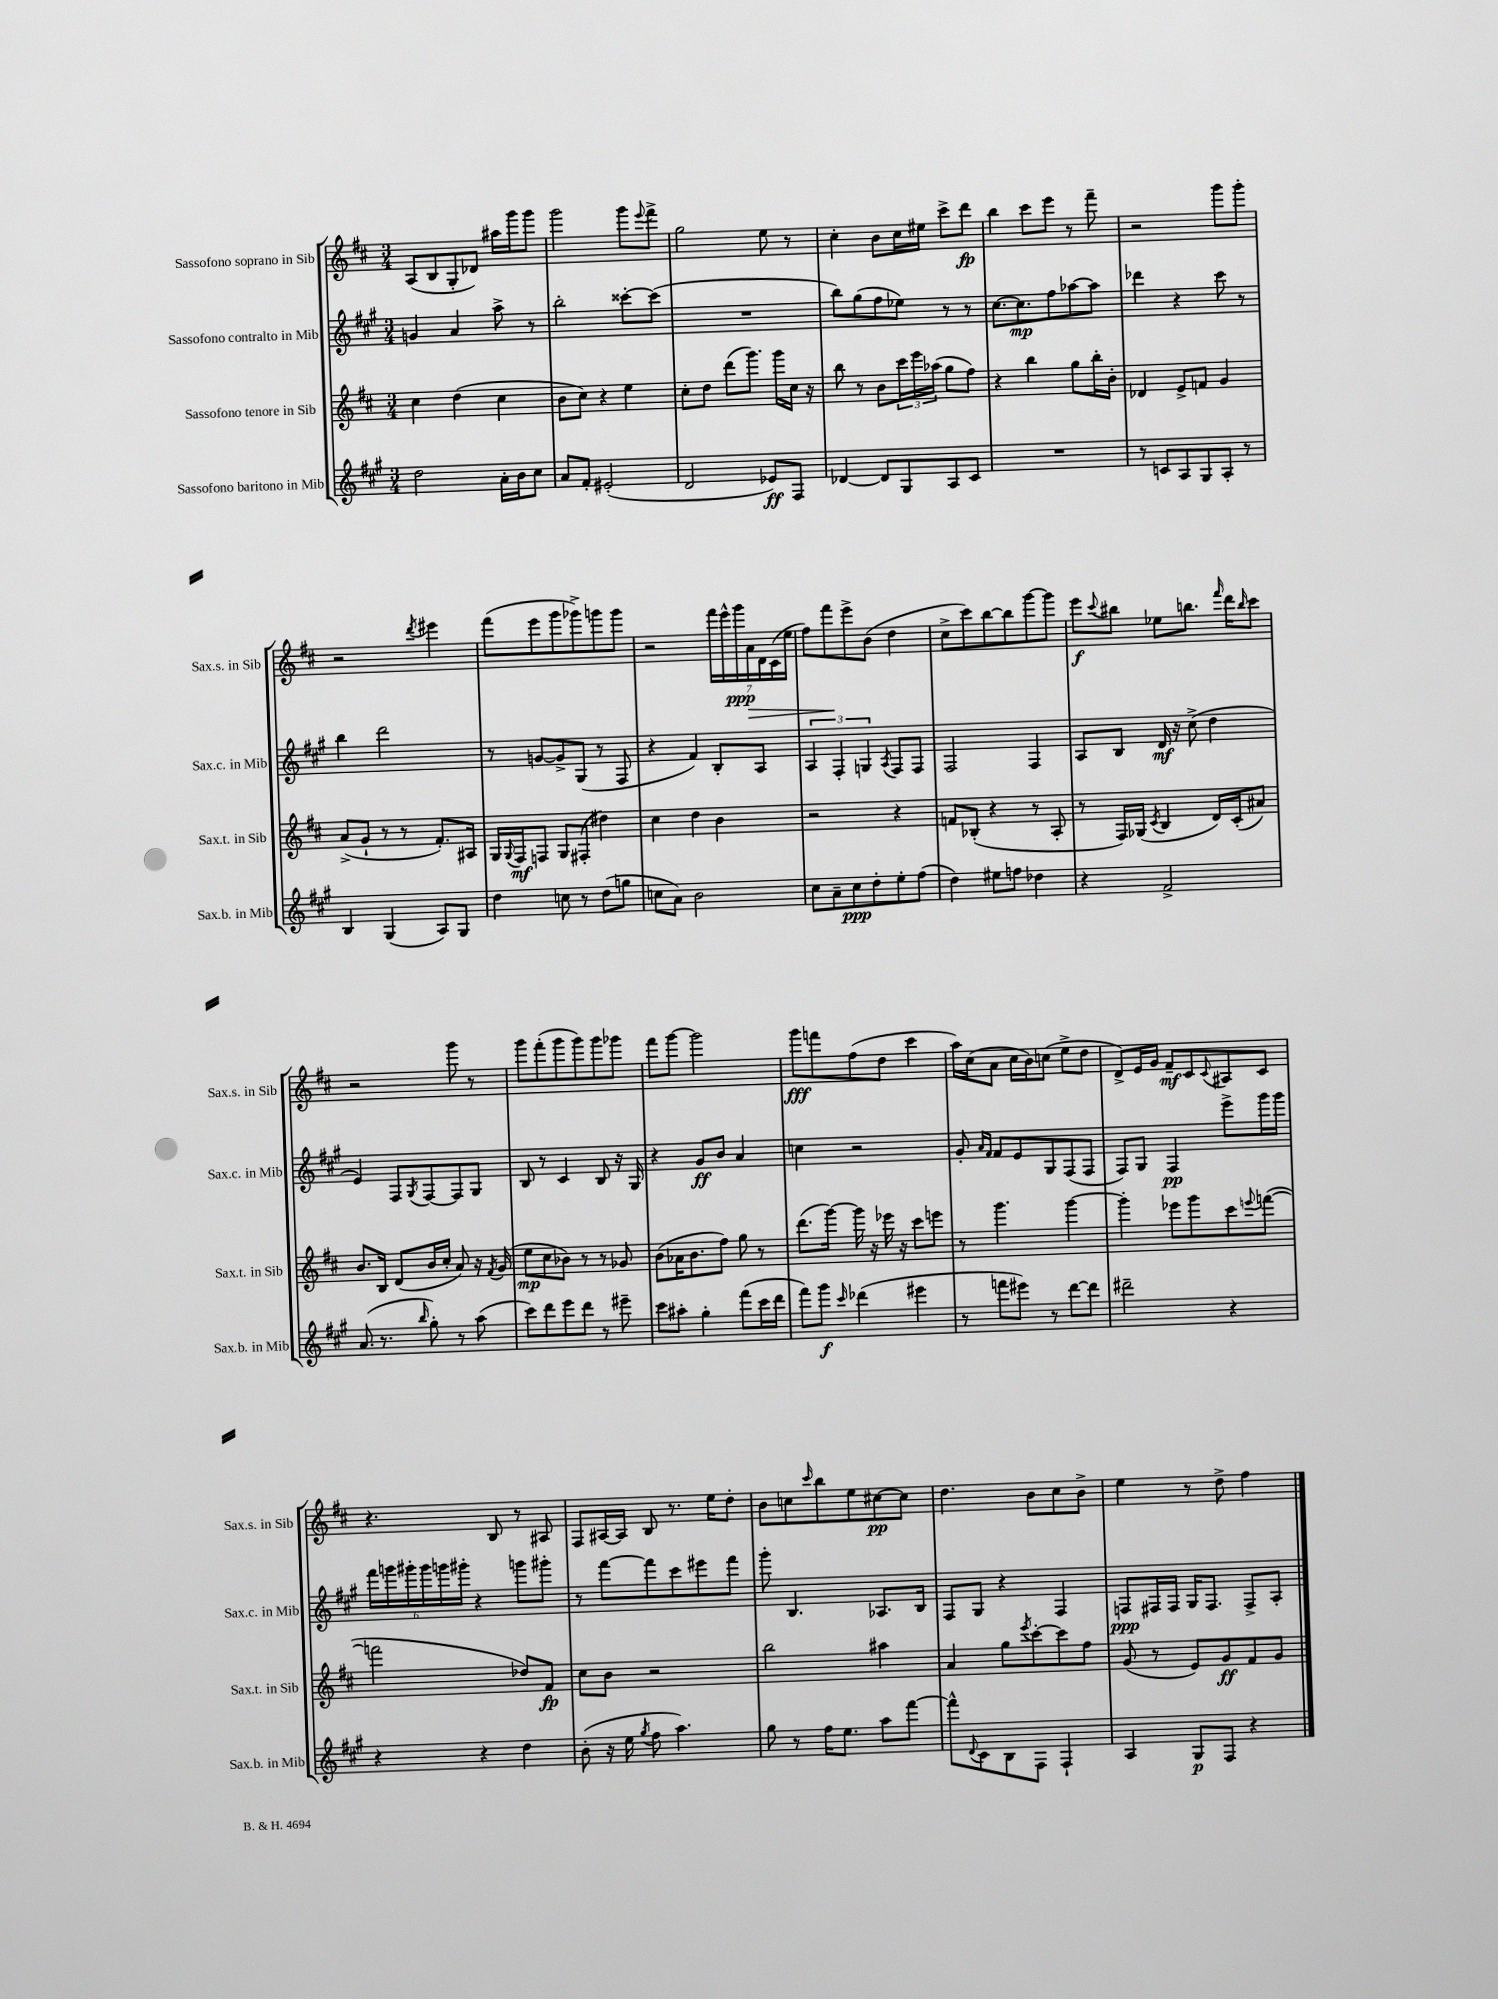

**kern	**kern	**kern	**kern
*staff4	*staff3	*staff2	*staff1
*clefG2	*clefG2	*clefG2	*clefG2
*k[f#c#g#]	*k[f#c#]	*k[f#c#g#]	*k[f#c#]
*M3/4	*M3/4	*M3/4	*M3/4
2dd\	4cc#\	4g/	(8A/L
.	.	.	8B/
.	(4dd\	4a/	8G'/
.	.	.	8d-/J)
16a'\LL	4cc#\	8aa^\	16aa#\LL
16b\J	.	.	16ggg\J
8cc#\J	.	8r	8ggg\J
=	=	=	=
8a/L	8b\L	2bb'\	2ggg\
8f#'/J	8cc#\J)	.	.
(2e#'/	4r	.	.
.	4ee\	[8ccc##'\L	8ggg\L
.	.	.	8qqeee/
.	.	(8ccc##\]J	8fff#^\J
=	=	=	=
2d/	8cc#'\L	2.r	2gg\
.	8dd\J	.	.
.	(8ddd\L	.	.
.	8.ggg\J)	.	.
8e-/L)	.	.	8ee\
.	16ggg\LL	.	.
8F#/J	16cc#\JJ	.	8r
.	16r	.	.
=	=	=	=
[4d-/	8bb\	8bb\L)	4cc#'\
.	8r	(8gg#\	.
8d-/]L	8b\L	8ff#\	8b\L
8G#/	24ccc#\L	8ee-\J)	16cc#\L
.	24eee\	.	.
.	.	.	16ee#\JJ
.	(24aa-\JJ	.	.
8A/	8gg\L	8r	8ccc#^\L
8c#/J	8ff#\J)	8r	8ddd\J
=	=	=	=
2.r	4r	[8.cc#\L	4bb\
.	.	8.cc#\]	.
.	4bb\	.	8ccc#\L
.	.	8ff#\	8eee\J
.	8gg\L	[8aa-\	8r
.	16bb'\L	8aa-\]J	8fff#~\
.	16b'\JJ	.	.
=	=	=	=
8r	4d-/	4ddd-\	2r
8c/L	.	.	.
8A/	8e^/L	4r	.
8G#/	8f/J	.	.
8A'/J	4g/	8ccc#\	8ggg\L
8r	.	8r	8ggg'\J
=	=	=	=
4B/	(8a^/L	4bb\	2r
.	8g`/J	.	.
(4G#/	8r	2ddd\	.
.	8r	.	.
.	.	.	8qddd/
8A/L)	8.f#'/L)	.	4eee#\
8G#/J	.	.	.
.	16A#/Jk	.	.
=	=	=	=
4dd\	16G/LL	8r	(8fff#\L
.	8qqG/	.	.
.	16F#/J	.	.
.	8F/J	[8g/L	8eee\
8cc\	8G/L	8g^/]	8ggg\
8r	(8F#'/J	(8G#/J	8ggg-^\)
(8dd\L	4dd#\)	8r	8ggg\
8gg\J	.	8F#/	8ggg\J
=	=	=	=
8cc\L	4cc#\	4r	2r
8a\J)	.	.	.
2b\	4dd\	4f#/)	.
.	4b\	8B'/L	28fff#\LL
.	.	.	28eee^^\
.	.	.	28ggg\
.	.	.	28a\
.	.	8A/J	.
.	.	.	28d\
.	.	.	(28c#\
.	.	.	28ee\JJ
=	=	=	=
8cc#\L	2r	6A/	8ff#\L)
8a~\	.	.	8fff#\
.	.	6F#'/	.
8cc#\	.	.	8eee^\
.	.	6G/	.
8dd'\	.	.	(8b\J
.	.	8qA/	.
8ee'\	4r	8F#/L	4dd\
(8ff#\J	.	8F#/J	.
=	=	=	=
4dd\)	8f/L	2F#/	8cc#^\L
.	(8B-'/J	.	8ccc#\)
8ee#\L	4r	.	[8bb\
8ff\J	.	.	8bb\]
4dd-\	8r	4F#/	[8ggg\
.	8A'/	.	8ggg\]J
=	=	=	=
4r	8r	8A/L	8eee\L
.	.	.	8qqccc#/
.	16F#/LL)	8B/J	8bb#\J
.	(16G-/JJ	.	.
.	8qc#/	.	.
2f#^/	4B/	16d/	8ee-\L
.	.	16r	.
.	.	(8cc#^\	8.bb\J
.	16d/LL)	4dd\	.
.	.	.	16qqfff#/
.	(16c#'/J	.	16ddd\LK
.	.	.	16qqbb/
.	8a#/J)	.	8ccc#\J
=	=	=	=
(8.a/	8.b/L	4e/)	2r
8.r	16B/Jk	.	.
.	(8d/L	8F#/L	.
16qqbb/	.	8qG#/	.
8gg#'\)	16b/L	[8F#/	.
.	16cc#'/JJ	.	.
8r	8a/)	8F#/]	8ggg\
(8aa\	16r	8G#/J	8r
.	8qf#/	.	.
.	(16g/	.	.
=	=	=	=
8ccc#\L)	8ee\L	8B/	8ggg\L
8ddd\	8cc#\	8r	(8fff#'\
8eee\	8b-\J)	4c#/	8ggg\
8ddd\J	8r	.	8ggg\)
8r	8r	8B/	8ggg\
8eee#~\	8g-/	16r	8ggg-\J
.	.	16G#/	.
=	=	=	=
8ccc#\L	(8b\L	4r	8fff#\L
8aa#'\J	16a-\K	.	[8ggg\J
.	8.b\	.	.
4gg#'\	.	8g#/L	2ggg\]
.	8ff#\J)	8b/J	.
(8fff#\L	8gg\	4a/	.
16ccc#\L	8r	.	.
16ddd\JJ	.	.	.
=	=	=	=
8fff#\L)	(8.ddd\L	4cc\	8ggg\L
8ggg#\J	.	.	8fff\
.	[16ggg\Jk)	.	.
16qqccc#/	.	.	.
(4ddd-\	16ggg\]	2r	(8ff#\
.	16r	.	.
.	16eee-\	.	8dd\J
.	16r	.	.
4eee#\	8ccc#\L	.	4ccc#\
.	8eee\J	.	.
=	=	=	=
8r	8r	8g#'/	16aa\LL)
.	.	.	(16cc#\J
.	.	16qqa/LL	.
.	.	16qqf#/JJ	.
8fff\L	4.ggg\	8f#/L	8a\J
8eee#\J)	.	8e/	16cc#\LL
.	.	.	16b\J)
8r	.	8G#/	(8cc\J
[8ddd\L	[4ggg\	(8F#/	8ee^\L
8ddd\]J	.	8F#/J	8dd\J
=	=	=	=
2ddd#~\	4ggg'\]	8F#/L)	8d^/L)
.	.	8G#/J	16e/L
.	.	.	16g/JJ
.	8eee-\L	4F#/	8f#~/L
.	8ggg\	.	8c#/
.	.	.	8qqc#/
4r	8ccc#\	8eee^\L	8A#/
.	8qqeee/	.	.
.	([8fff\J	16ggg#\L	8c#/J
.	.	16ggg#\JJ	.
=	=	=	=
4r	2fff\]	24fff#\LL	4.r
.	.	24ggg\	.
.	.	24ggg#'\	.
.	.	24ggg#\	.
.	.	24ggg\	.
.	.	24ggg#'\JJ	.
4r	.	4r	.
.	.	.	8B/
4dd\	8dd-/L)	8ggg\L	8r
.	8f#/J	8ggg#'\J	8A#/
=	=	=	=
(8b'\	8cc#\L	8r	8F#/L
16r	8b\J	[8fff#\L	[16A#/L
16ee\	.	.	16A#/]JJ
8qgg#/	.	.	.
8ff#\	2r	8fff#\]	8B/
4.aa\)	.	8ccc#\	8.r
.	.	8eee#\	.
.	.	.	16ee\LK
.	.	8fff#\J	8dd'\J
=	=	=	=
8gg#\	2bb\	8ggg#'\	8b\L
8r	.	4.B/	8cc\
.	.	.	16qqccc#/
16ff#\LK	.	.	8bb\
8.ee\J	.	.	.
.	.	.	8ee\
8aa\L	4aa#\	8.A-/L	[8cc#\
[8fff#\J	.	.	8cc#\]J
.	.	16B/Jk	.
=	=	=	=
8fff#^^\]L	4a/	8F#/L	4.dd\
8qqd/	.	.	.
8c#\	.	8G#/J	.
8B\	8gg\L	4r	.
.	8qeee/	.	.
8F#\J	[8ccc#'\	.	8b\L
4F#`/	8ccc#\]	4F#/	8cc#\
.	8ff#\J	.	8b^\J
=	=	=	=
4A/	(8g/	8F/L	4ee\
.	8r	16F#/L	.
.	.	16F#/JJ	.
8G#/L	8e/L)	16G#/LK	8r
.	.	8.F#/J	.
8F#/J	8g/	.	8dd^\
4r	8f#/	8F#^/L	4ff#\
.	8g/J	8A'/J	.
==	==	==	==
*-	*-	*-	*-
